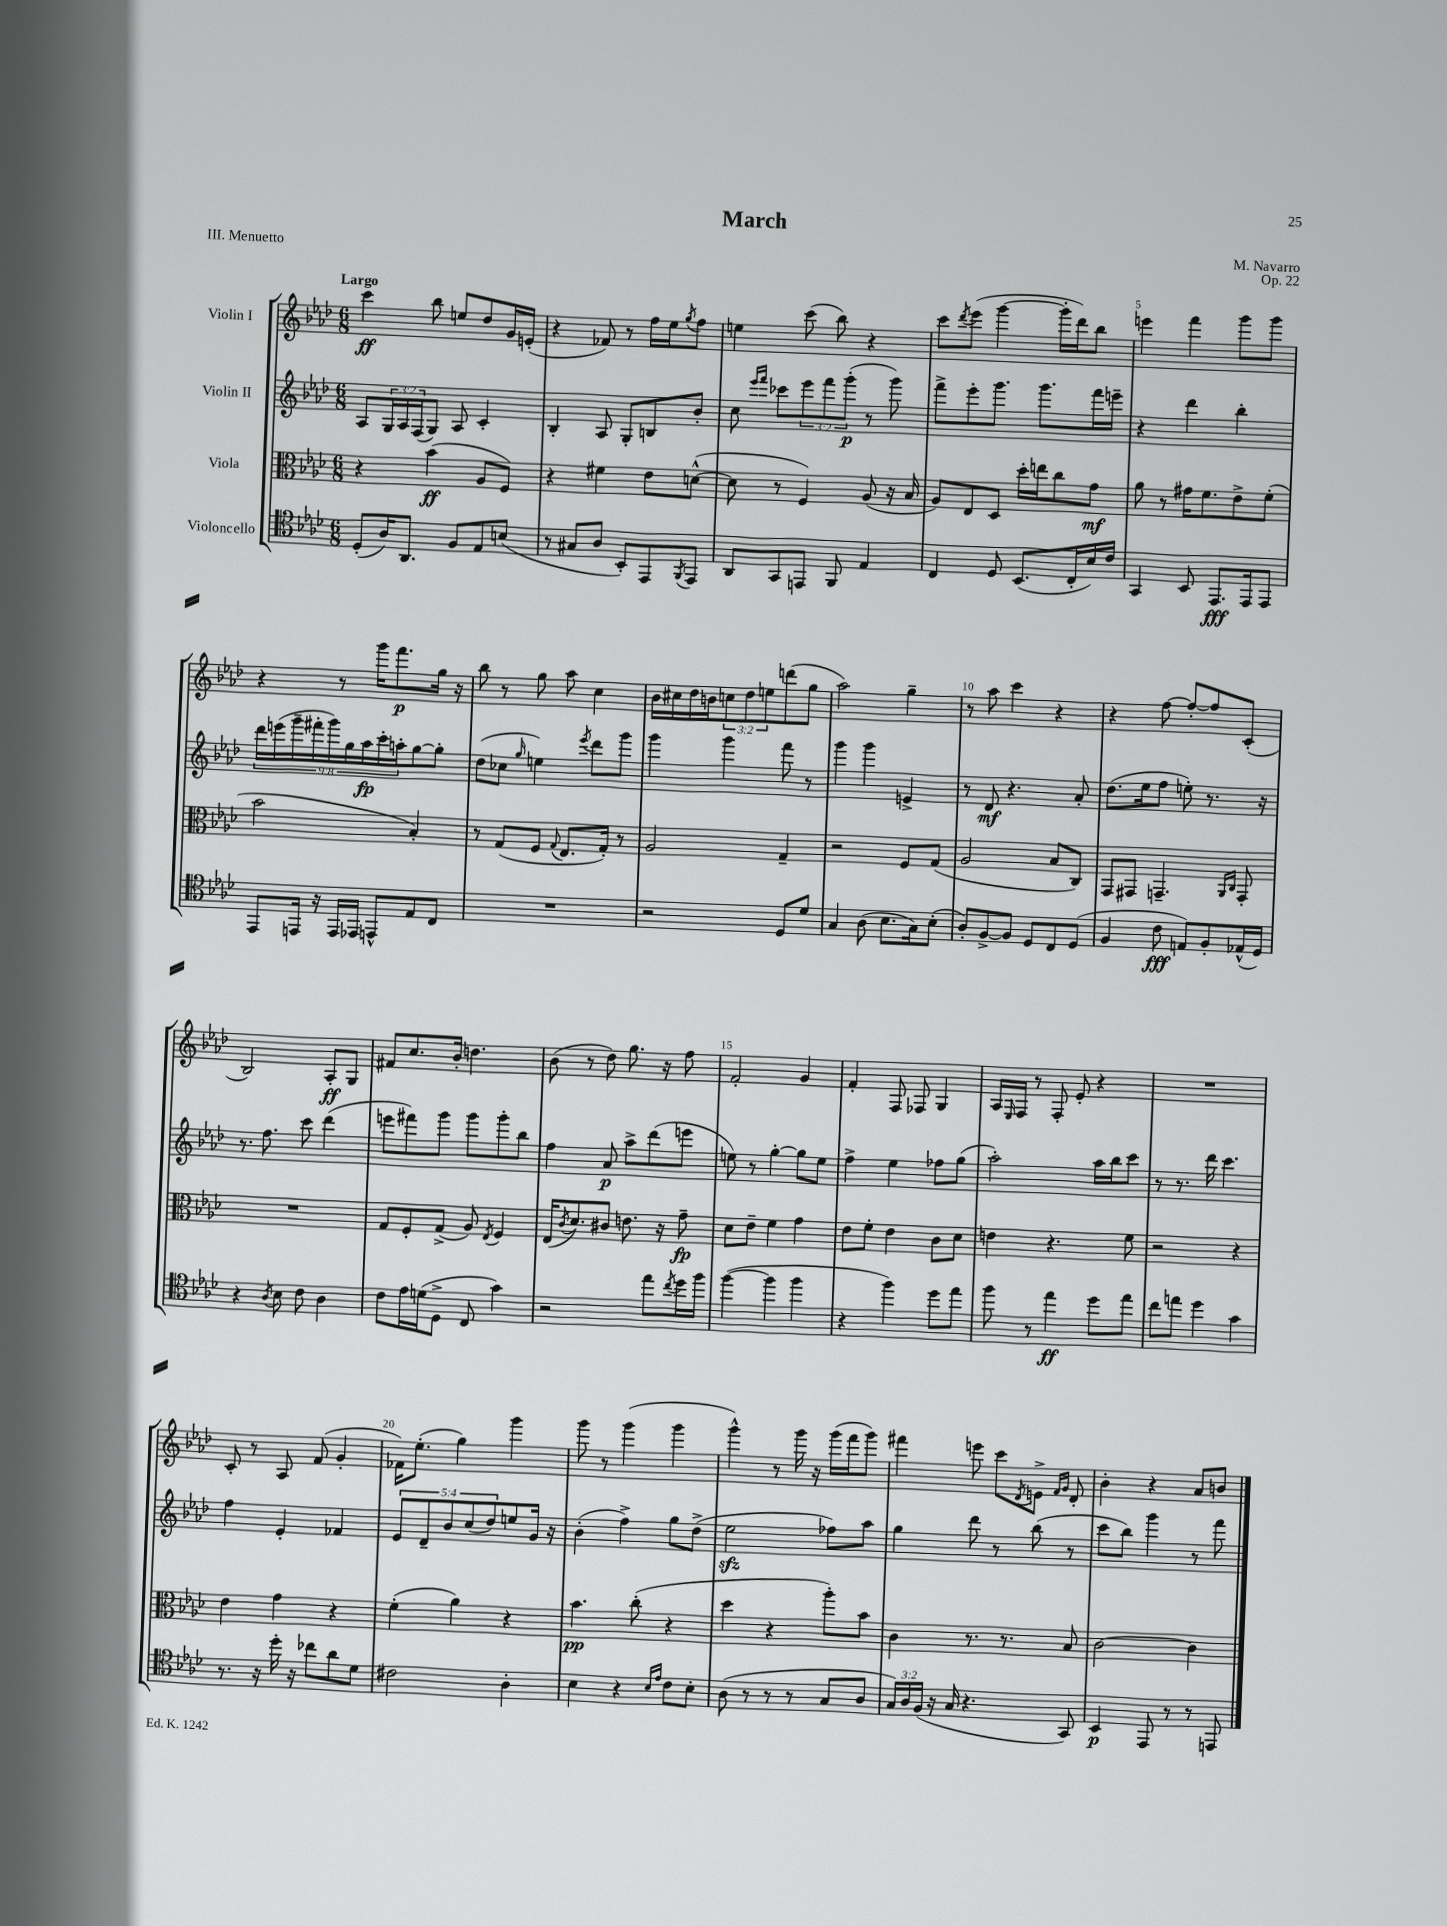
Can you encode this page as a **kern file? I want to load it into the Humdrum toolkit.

**kern	**kern	**kern	**kern
*staff4	*staff3	*staff2	*staff1
*clefC4	*clefC3	*clefG2	*clefG2
*k[b-e-a-d-]	*k[b-e-a-d-]	*k[b-e-a-d-]	*k[b-e-a-d-]
*M6/8	*M6/8	*M6/8	*M6/8
(8D-'	4r	8A-	4ccc
16A-)	.	24G	.
.	.	24A-	.
8.AA-	.	.	.
.	.	(24F	.
.	(4b-	8G)	8bb-
8F	.	8A-	8ee
8E-	8A-	4c'	8dd-
(8B	8F)	.	16g
.	.	.	(16e'
=	=	=	=
8r	4r	4B-'	4r
8G#	.	.	.
8A-	4f#	8A-	8f-)
8BB-')	.	8G'	8r
8EE-	8e-	8B	16ff
.	.	.	16ee-
8qFF	.	.	8qgg
8EE-	([8d^^	8b-'	8ff
=	=	=	=
8AA-	8d]	8cc	4ee
.	.	16qqeee-	.
.	.	16qqfff	.
8GG	8r	8ccc-	.
8EE	4F)	12eee-	(8ccc
.	.	12fff	.
8FF	.	.	8bb-)
.	.	(12ggg'	.
4E-	(8A-	8r	4r
.	16r	8ggg)	.
.	16B-	.	.
=	=	=	=
4C	8A-)	8fff^	8ccc
.	.	.	8qddd-
.	8E-	8eee-'	(8eee-
8D-	8D-	8.ggg	[4ggg
(8.BB-	16dd-'	.	.
.	16ee	8.ggg	.
.	8cc	.	16ggg']
16C'	.	.	16ddd-)
16B-)	8g	16fff	8bb-
16c	.	16eee~	.
=	=	=	=
4GG	8a-	4r	4eee
.	8r	.	.
8BB-	16g#	4ddd-	4fff
.	8.f	.	.
8.EE-	.	.	.
.	8e-^	4bb-'	8ggg
16EE-	.	.	.
8EE-	(8f'	.	8ggg
=	=	=	=
8EE-	2b-	18ddd-	4r
.	.	(18eee	.
.	.	18ggg~	.
16EE	.	.	.
.	.	18fff#'	.
16r	.	.	.
.	.	18ggg)	.
16EE	.	.	8r
.	.	18gg	.
16EE-	.	.	.
.	.	18aa-	.
8EE^^	.	.	16ggg
.	.	18ccc'	.
.	.	.	8.fff
.	.	18aa'	.
8E-	4B-')	[8gg	.
8C	.	8gg']	16gg
.	.	.	16r
=	=	=	=
2.r	8r	(8dd-	8bb-
.	(8G	8cc-	8r
.	.	16qqgg	.
.	8F	4ee)	8gg
.	8qqG	.	.
.	8.E-	.	8aa-
.	.	8qeee-	.
.	.	8ddd-	4cc
.	16G')	.	.
.	8r	8ggg	.
=	=	=	=
2r	2A-	4ggg	16b-
.	.	.	16cc#
.	.	.	16dd-
.	.	.	16b
.	.	4ggg	12cc
.	.	.	12dd-
.	.	.	12ee
8D-	4G~	8fff	(8ddd
8d-	.	8r	8gg
=	=	=	=
4G	2r	4ggg	2aa-)
(8A-	.	4ggg	.
8.B-	.	.	.
.	8F	4e^	4gg~
16G)	.	.	.
(8B-'	(8G	.	.
=	=	=	=
8A-')	2A-	8r	8r
[8F^	.	8d-	8aa-
8F]	.	4.r	4ccc
8D-	.	.	.
8C	8B-	.	4r
(8D-	8C)	8a-'	.
=	=	=	=
4F	8GG	(8.dd-	4r
.	8GG#	.	.
.	.	16ee-	.
8c	4.GG~	8ff	[8ff
8E)	.	8ee')	8ff'_
8F'	.	8.r	8ff]
.	16qqAA-	.	.
.	16qqC	.	.
(16E-^^	8GG'	.	(8c'
16D-)	.	16r	.
=	=	=	=
4r	2.r	8.r	2B-)
.	.	8.ff	.
8qA-	.	.	.
8B-	.	.	.
8c	.	8ccc	.
4A-	.	(4ddd-	8A-'
.	.	.	8G
=	=	=	=
8c	8G	8eee	8f#
16e-	8F'	8fff#)	8.cc
(16d	.	.	.
8D-^	(8G^	8ggg	.
.	.	.	16b-'
8C	8A-)	8ggg	4.dd
.	8qE-	.	.
4g)	4F	8ggg'	.
.	.	8bb-	.
=	=	=	=
2r	(16E-	4ff	(8b-
.	8qc	.	.
.	8.d-)	.	.
.	.	.	8r
.	8c#	8a-	8dd-)
.	8.e	8aa-^	8.gg
8ee-	.	(8ddd-	.
.	16r	.	16r
8qcc	.	.	.
16dd-	8g~	8eee	8ff
16ff	.	.	.
=	=	=	=
([4ff	8d-	8ee)	2f'
.	8e-~	8r	.
4ff]	4f	[4gg'	.
4ff	4g	8gg]	4g
.	.	8ee	.
=	=	=	=
4r	8e-	4ff^	4f'
.	8f'	.	.
4ff)	4e-	4ee-	8F
.	.	.	8F-
8dd-	8c	8ff-	4G
8ee-	8d-	(8gg	.
=	=	=	=
8ff	4e	2aa-')	16A-
.	.	.	16qqE-
.	.	.	16F
8r	.	.	8r
4ee-	4.r	.	8F'
.	.	.	8e-'
8dd-	.	16aa-	4r
.	.	16bb-	.
8ee-	8f	8ccc	.
=	=	=	=
8cc	2r	8r	2.r
8ee	.	8.r	.
4dd-	.	.	.
.	.	16ddd-	.
.	.	4.ccc	.
4g	4r	.	.
=	=	=	=
8.r	4e-	4ff	8c'
.	.	.	8r
16r	.	.	.
16dd-'	4g	4e-'	8A-
16r	.	.	.
8cc-	.	.	(8f
8a-	4r	4f-	4g'
8d-	.	.	.
=	=	=	=
2c#	(4f'	10e-	16f-)
.	.	.	(8.ee-'
.	.	10d-~	.
.	.	10b-	.
.	4a-)	.	4gg)
.	.	(10cc	.
.	.	10dd-)	.
4A-'	4r	8ee	4ggg
.	.	16g	.
.	.	16r	.
=	=	=	=
4B-	4.b-	(4b-'	8ggg
.	.	.	8r
4r	.	4ff^)	(4ggg
.	(8cc'	.	.
16qqB-	.	.	.
16qqe-	.	.	.
8c	4r	8gg	4ggg
8B-'	.	(8dd-^	.
=	=	=	=
(8A-	4dd-	2ee-	4ggg^^)
8r	.	.	.
8r	4r	.	8r
8r	.	.	16ggg
.	.	.	16r
8G	8aa-')	8ff-)	(16ggg
.	.	.	16fff
8A-	8b-	8aa-	8ggg)
=	=	=	=
24G)	4c	4gg	4fff#
24A-	.	.	.
(24F	.	.	.
16r	.	.	.
16G	.	.	.
4.r	8.r	8ddd-	8eee
.	.	8r	8ccc
.	8.r	.	.
.	.	.	8qd-
.	.	(8bb-	8e^
.	.	.	16qqf
.	.	.	16qqg
8GG)	8B-	8r	8d-'
=	=	=	=
4BB-	[2c	8ccc	4b-'
.	.	8bb-)	.
8EE-	.	4ggg	4r
8r	.	.	.
8r	4c]	8r	8a-
8EE	.	8fff	8b
==	==	==	==
*-	*-	*-	*-
